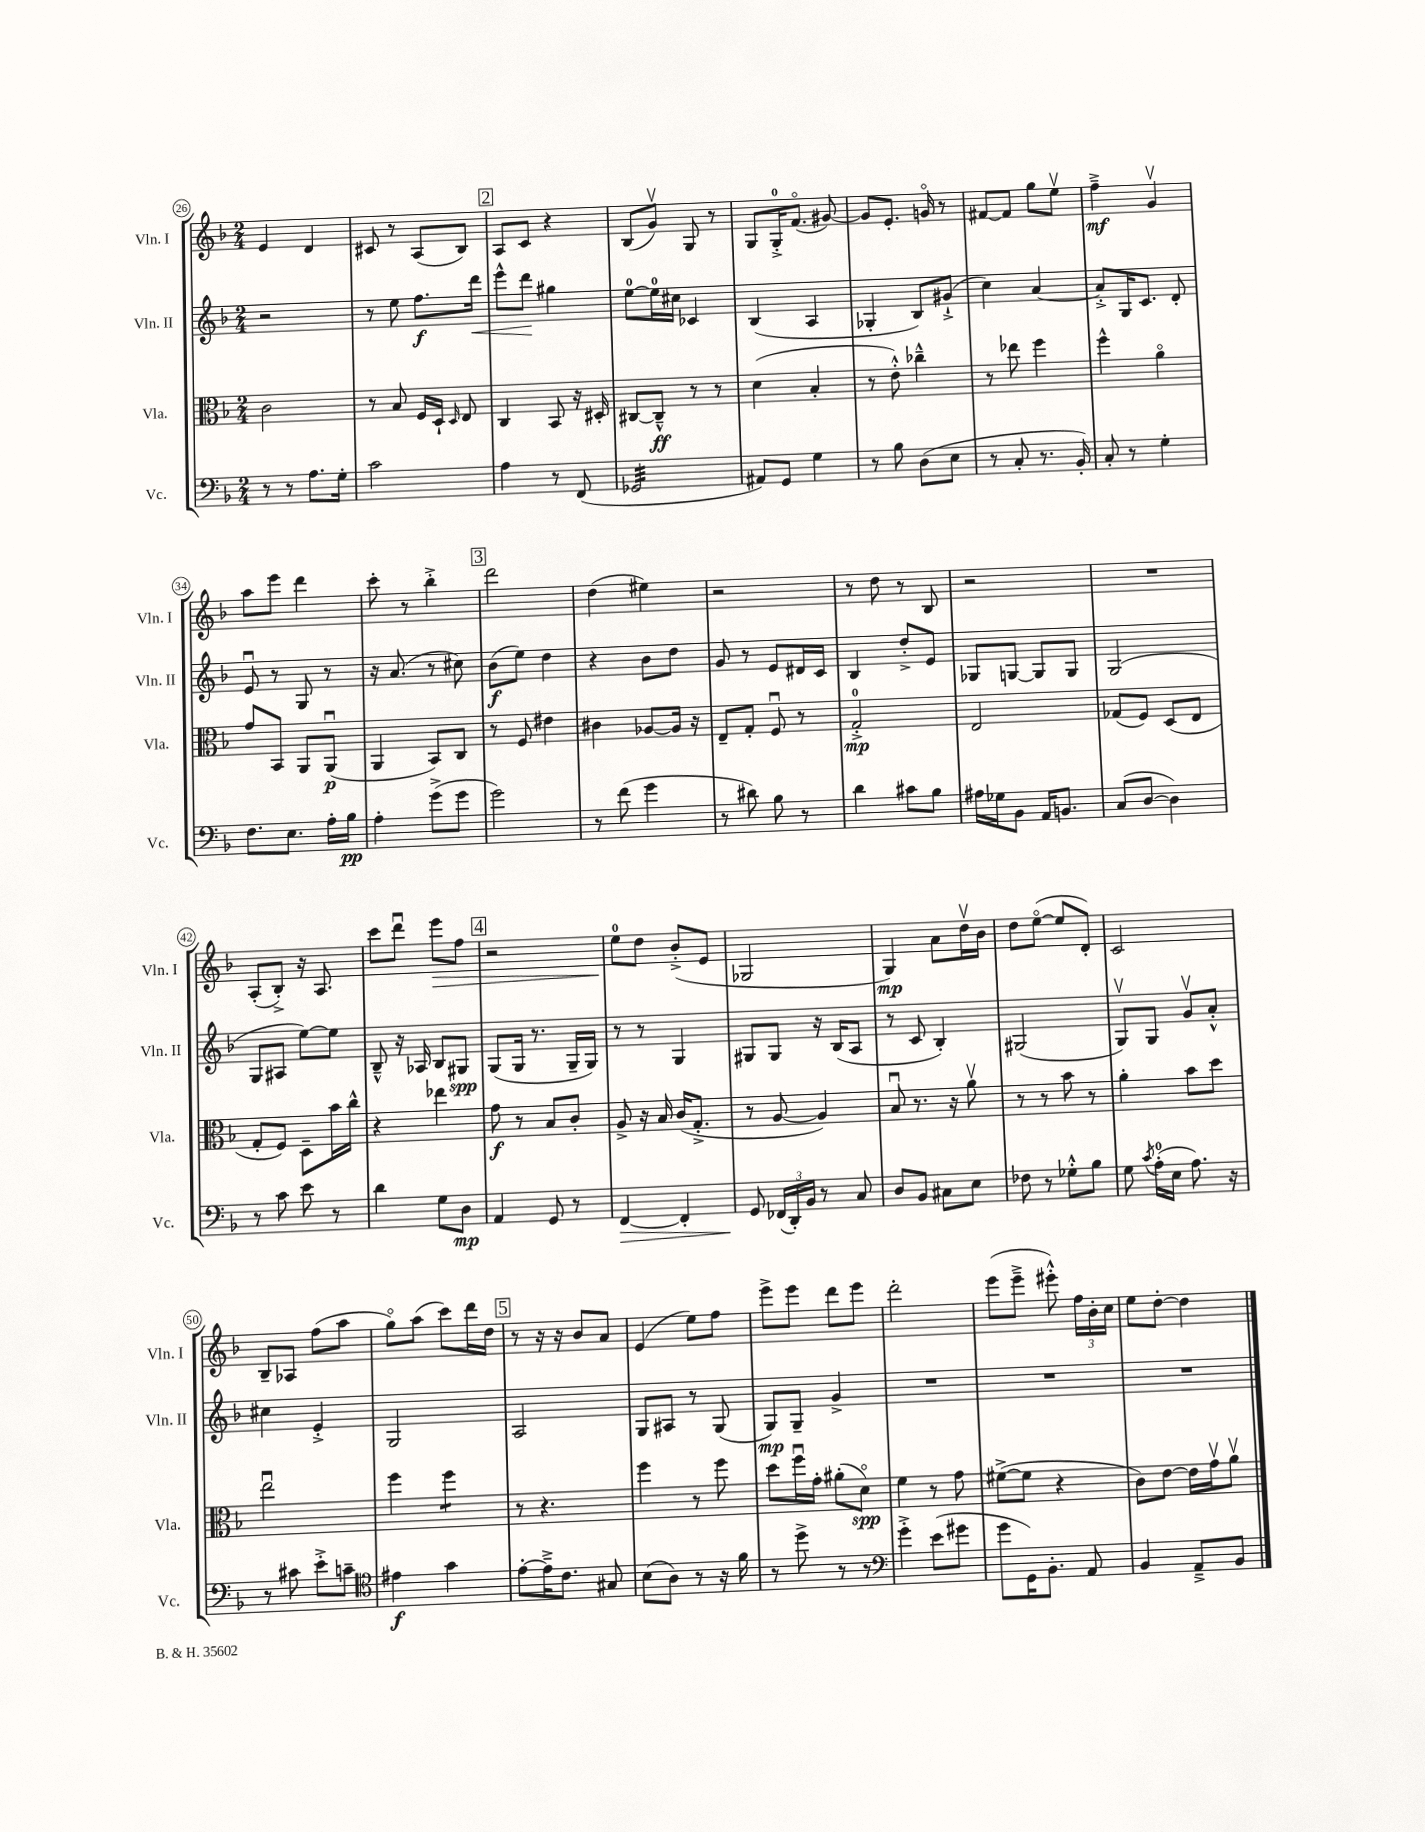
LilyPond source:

<<
\new StaffGroup <<
\new Staff = "s0" \with { instrumentName = "Vln. I" shortInstrumentName = "Vln. I" } {
    \clef treble \key f \major \numericTimeSignature \time 2/4
    \autoBeamOff e'4 d'4 |
    cis'8 r8 a8[( bes8]) |
    \mark \markup { \box "2" } a8[ c'8] r4 |
    bes8[( g'8]\upbow) g8 r8 |
    g8[ g16-0-.-> f'8.]\flageolet( gis'8~) |
    gis'8[ e'8.]-. g'16\flageolet r8 |
    fis'8[~ fis'8] g''8[ e''8]\upbow |
    f''4--->\mf g'4\upbow |
    a''8[ e'''8] d'''4 |
    c'''8-. r8 bes''4-.-> |
    \mark \markup { \box "3" } d'''2 |
    d''4( eis''4) |
    r2 |
    r8 d''8 r8 bes8 |
    r2 |
    R2 |
    a8[-.( bes8]-.->) r16 a8. |
    c'''8[ d'''8]\downbow e'''8[\> f''8] |
    \mark \markup { \box "4" } r2 |
    e''8[-0\! d''8] bes'8[-.->( e'8] |
    ges2 |
    g4\mp) a'8[ d''16\upbow bes'16] |
    d''8[ e''8]~\flageolet( e''8[ d'8]-.) |
    c'2 |
    bes8[-- aes8] f''8[( a''8] |
    g''8[\flageolet) a''8]( c'''8[) d'''16 d''16] |
    \mark \markup { \box "5" } r8 r16 r16 bes'8[ a'8] |
    e'4( e''8[) f''8] |
    e'''8[-> e'''8] d'''8[ e'''8] |
    d'''2-. |
    e'''8[( e'''8]---> eis'''8-.-^) \tuplet 3/2 { f''16[ bes'16-. c''16] } |
    e''8[ d''8]~-. d''4 \bar "|." |
}
\new Staff = "s1" \with { instrumentName = "Vln. II" shortInstrumentName = "Vln. II" } {
    \clef treble \key f \major \numericTimeSignature \time 2/4
    \autoBeamOff r2 |
    r8 e''8 f''8.[\f d'''16]\< |
    \mark \markup { \box "2" } e'''8[-^ d'''8]\! gis''4 |
    e''8[-0~ e''16-0 cis''16] ces'4 |
    bes4( a4 |
    ges4-. bes8[) gis'8]-!->( |
    c''4) a'4~ |
    a'8[-.-> g16 c'8.] d'8-. |
    e'8\downbow r8 g8 r8 |
    r16 a'8.( r8 cis''8) |
    \mark \markup { \box "3" } bes'8[\f( e''8]) d''4 |
    r4 bes'8[ d''8] |
    g'8 r8 e'8[ dis'16 c'16] |
    bes4 d''8[-.-> e'8] |
    ges8[ g8]~ g8[ g8] |
    g2( |
    g8[ ais8] e''8[~) e''8] |
    bes8---^ r16 aes16 bes8[ gis8]\spp |
    \mark \markup { \box "4" } g8[( g16] r8. g16[-- g16]) |
    r8 r8 g4 |
    gis8[ gis8] r16 bes16[( a8] |
    r8 c'8 bes4-.) |
    gis2( |
    g8[\upbow) g8] g'8[\upbow a'8]-.-^ |
    cis''4 e'4-.-> |
    g2 |
    \mark \markup { \box "5" } a2 |
    g8[ ais8] r8 g8( |
    g8[\mp) g8]-- g'4-> |
    R2 |
    R2 |
    R2 \bar "|." |
}
\new Staff = "s2" \with { instrumentName = "Vla." shortInstrumentName = "Vla." } {
    \clef alto \key f \major \numericTimeSignature \time 2/4
    \autoBeamOff c'2 |
    r8 bes8 f16[ d16]-! \grace { d16 } e8 |
    \mark \markup { \box "2" } c4 bes,8 r16 dis16-. |
    cis8[~ cis8]---^\ff r8 r8 |
    d'4( bes4-. |
    r8 e'8-.-^) ces''4---^ |
    r8 ees''8 f''4 |
    f''4-^ a'4\flageolet |
    g'8[ bes,8] a,8[ a,8]\downbow\p( |
    a,4 bes,8[) c8] |
    \mark \markup { \box "3" } r8 f8 eis'4 |
    cis'4 aes8[~ aes16] r16 |
    e8[-- g8]-. f8\downbow r8 |
    g2-0-.->\mp |
    e2 |
    ges8[( f8]) d8[( e8] |
    g8[-. f8]) d8[-- bes'16 c''16]-^ |
    r4 ees''4 |
    \mark \markup { \box "4" } g'8\f r8 bes8[ c'8]-. |
    a8-> r16 bes16 c'16[( g8.]-.-> |
    r8 a8~ a4) |
    bes8\downbow r8. r16 a'8\upbow |
    r8 r8 bes'8 r8 |
    a'4-. bes'8[ d''8] |
    e''2\downbow |
    f''4 f''4:8 |
    \mark \markup { \box "5" } r8 r4. |
    f''4 r8 f''8 |
    d''8[ f''16\downbow g'16]-. ais'8[-.( d'8]\flageolet\spp) |
    f'4 r8 g'8 |
    fis'8[~->( fis'8] r4 |
    c'8[) e'8]~ e'16[ g'16\upbow a'8]\upbow \bar "|." |
}
\new Staff = "s3" \with { instrumentName = "Vc." shortInstrumentName = "Vc." } {
    \clef bass \key f \major \numericTimeSignature \time 2/4
    \autoBeamOff r8 r8 a8.[ g16]-. |
    c'2 |
    \mark \markup { \box "2" } a4 r8 f,8( |
    ges,2:32 |
    ais,8[) g,8] g4 |
    r8 bes8 d8[( e8] |
    r8 c8-. r8. bes,16-.) |
    c8-. r8 g4-. |
    f8.[ e8.] a16[-. bes16]\pp |
    a4-. g'8[->( g'8] |
    \mark \markup { \box "3" } g'2) |
    r8 f'8( g'4 |
    r8 dis'8) bes8 r8 |
    d'4 cis'8[ bes8] |
    ais16[ ges16 bes,8] a,16[ b,8.] |
    c8[( d8]~ d4) |
    r8 c'8 e'8 r8 |
    d'4 g8[ d8]\mp |
    \mark \markup { \box "4" } a,4 g,8 r8 |
    f,4~\> f,4-. |
    g,8\! \tuplet 3/2 { fes,16[( d,16-.) bes,16] } r8 c8 |
    d8[ bes,8] cis8[ e8] |
    fes8 r8 ges8[-.-^ bes8] |
    g8 \acciaccatura { c'8 } a16[-0-.( e16] a8.) r16 |
    r8 cis'8 e'8[-.-> c'8]-- |
    \clef tenor eis'4\f g'4 |
    \mark \markup { \box "5" } e'8[~-. e'16---> c'8.] gis8 |
    bes8[( a8]) r8 r16 f'16 |
    r8 d''8-> r8 r8 |
    \clef bass g'4-.-> e'8[( gis'8] |
    g'8[ g,16) bes,8.]-. a,8 |
    bes,4 a,8[---> bes,8] \bar "|." |
}
>>
>>
\layout { \context { \Score currentBarNumber = #26 \override BarNumber.stencil = #(make-stencil-circler 0.1 0.3 ly:text-interface::print) } }
